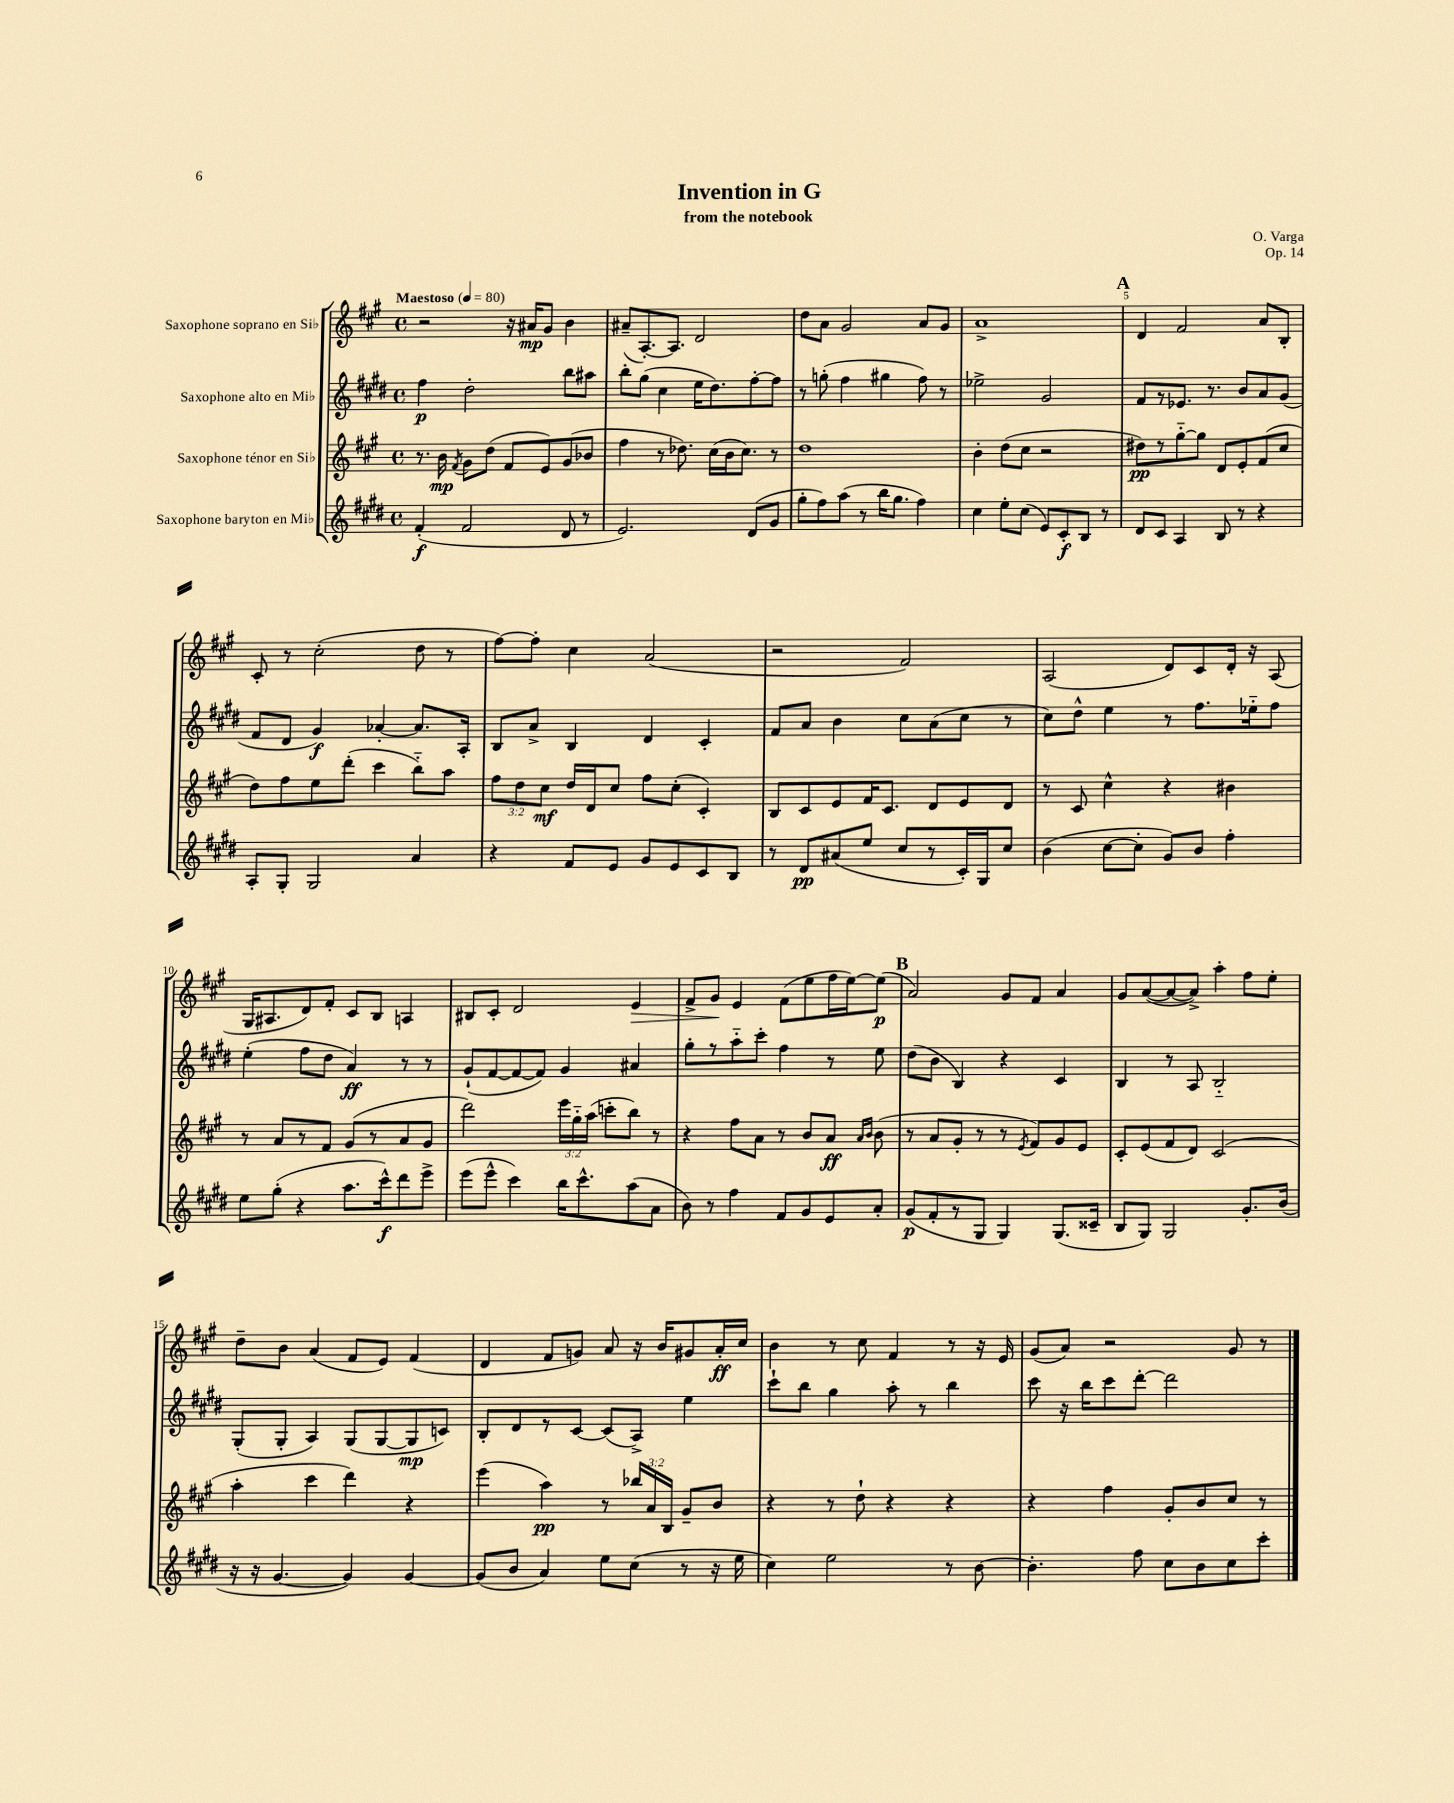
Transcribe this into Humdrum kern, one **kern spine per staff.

**kern	**kern	**kern	**kern
*staff4	*staff3	*staff2	*staff1
*clefG2	*clefG2	*clefG2	*clefG2
*k[f#c#g#d#]	*k[f#c#g#]	*k[f#c#g#d#]	*k[f#c#g#]
*M4/4	*M4/4	*M4/4	*M4/4
*met(c)	*met(c)	*met(c)	*met(c)
*MM80	*MM80	*MM80	*MM80
(4f#'/	8.r	4ff#\	2r
.	16b\	.	.
.	8qf#/	.	.
2f#/	8g#\L	2dd#'\	.
.	(8dd\J	.	.
.	8f#/L	.	16r
.	.	.	16a#/LK
.	8e/)	.	8g#/J
8d#/	(8g#/	8bb\L	4b\
8r	8b-/J	8aa#\J	.
=	=	=	=
2.e/)	4ff#\	8bb'\L	(8a#~/L
.	.	(8gg#\J	[8.A'/)
.	8r	4cc#\	.
.	.	.	8.A/]J
.	8.dd-\)	.	.
.	.	16ee\LK	2d/
.	(16cc#\LL	8.dd#\)	.
.	16b\J	.	.
.	8.cc#\J)	.	.
(8d#/L	.	[8ff#'\	.
8g#/J	8r	8ff#\]J	.
=	=	=	=
8gg#'\L	1dd	8r	8dd\L
8ff#\)	.	(8gg'\	8a\J
(8aa\J	.	4ff#\	2g#/
8r	.	.	.
16bb\LK	.	4gg#\	.
8.gg#\J	.	.	.
4ff#\)	.	8ff#\)	8a/L
.	.	8r	8g#/J
=	=	=	=
4cc#\	4b'\	2ee-^\	1a^
8ee'\L	(8dd\L	.	.
(8cc#\J	8cc#\J	.	.
8e/L)	2r	2g#/	.
8c#'/	.	.	.
8B/J	.	.	.
8r	.	.	.
=	=	=	=
8d#/L	8dd#\L)	8f#/L	4d/
8c#/J	8r	8r	.
4A/	[8gg#'~\	8.e-/J	2f#/
.	8gg#\]J	.	.
.	.	8.r	.
8B/	8d/L	.	.
8r	8e'/	8b/L	.
4r	(8f#/	8a/	8a/L
.	8cc#/J	(8g#/J	8B'/J
=	=	=	=
8A'/L	8dd\L)	8f#/L	8c#'/
8G#'/J	8ff#\	8d#/J	8r
2G#/	8ee\	4g#/)	(2cc#'\
.	(8ddd'\J	.	.
.	4ccc#\	[4a-'/	.
4a/	8bb'~\L)	8.a-/]L	8dd\
.	8aa\J	.	8r
.	.	16A'/Jk	.
=	=	=	=
4r	12ff#\L	8B/L	[8ff#\L)
.	12dd\	.	.
.	.	8a^/J	8ff#'\]J
.	12cc#\J	.	.
8f#/L	16dd/LL	4B/	4cc#\
.	16d/J	.	.
8e/J	8cc#/J	.	.
8g#/L	8ff#\L	4d#/	(2a/
8e/	(8cc#'\J	.	.
8c#/	4c#'/)	4c#'/	.
8B/J	.	.	.
=	=	=	=
8r	8B/L	8f#/L	2r
8d#/L	8c#/	8a/J	.
(8a#/	8e/	4b\	.
8ee/J	16f#/K	.	.
.	8.c#/J	.	.
8cc#/L	.	8cc#\L	2f#/)
8r	8d/L	(8a\	.
16c#'/L)	8e/	8cc#\J	.
16G#/J	.	.	.
8cc#/J	8d/J	8r	.
=	=	=	=
(4b\	8r	8cc#\L)	(2A/
.	8c#/	8dd#^^\J	.
[8cc#\L	4cc#^^\	4ee\	.
8cc#'\]J	.	.	.
8g#/L)	4r	8r	8d/L)
8b/J	.	8.ff#\L	8c#/
4ff#'\	4b#\	.	16d'/Jk
.	.	16ee-'~\k	16r
.	.	8ff#\J	(8A/
=	=	=	=
8ee\L	8r	(4ee'\	16G#/LK
.	.	.	8.A#/
(8gg#'\J	8a/L	.	.
4r	8r	8ff#\L	8d/)
.	8f#/J	8dd#\J	8f#'/J
8.aa\L	(8g#/L	4a/)	8c#/L
.	8r	.	8B/J
16ccc#^^\k)	.	.	.
8ddd#\	8a/	8r	4A/
8eee^\J	8g#/J	8r	.
=	=	=	=
(8eee\L	2ddd\)	(8g#`/L	8B#/L
8eee^^\J	.	[8f#/	8c#'/J
4ccc#\)	.	8f#/_	2d/
.	.	8f#/]J)	.
16bb\LK	24eee\LL	4g#/	.
.	24gg#'~\	.	.
8.ccc#^^\	.	.	.
.	(24aa\JJ	.	.
.	8ccc'\L	.	.
(8aa\	8bb\J)	4a#/	4e/
8a\J	8r	.	.
=	=	=	=
8b\)	4r	8gg#'\L	8f#^/L
8r	.	8r	8g#/J
4ff#\	8ff#\L	8aa'~\	4e/
.	8a\J	8ccc#'\J	.
8f#/L	8r	4ff#\	(8f#\L
8g#/	8b/L	.	8ee\
8e/	8a/J	8r	16ff#\L
.	.	.	[16ee\J)
.	16qqa/LL	.	.
.	16qqb/JJ	.	.
8a'/J	(8b\	8ee\	(8ee\]J
=	=	=	=
(8g#/L	8r	(8dd#\L	2a/)
8f#'/	8a/L	8b\J	.
8r	8g#'/J	4B/)	.
8G#/J	8r	.	.
4G#/)	8r	4r	8g#/L
.	8qe/	.	.
.	8f#/L)	.	8f#/J
(8.G#/L	8g#/	4c#/	4a/
.	8e/J	.	.
16c##~/Jk	.	.	.
=	=	=	=
8B/L	8c#'/L	4B/	8g#/L
8G#/J)	(8e/	.	([8a/
2G#/	8f#/	8r	8a/_
.	8d/J)	8A/	8a^/]J)
.	(2c#/	2B'~/	4aa'\
8.g#'/L	.	.	8ff#\L
.	.	.	8ee'\J
(16b/Jk	.	.	.
=	=	=	=
16r	4aa'\	(8G#'/L	8dd~\L
16r	.	.	.
[4.g#/	.	8G#'/J	8b\J
.	4ccc#\	4A/)	(4a/
4g#/])	4ddd\)	(8G#/L	8f#/L
.	.	[8G#/	8e/J)
[4g#/	4r	8G#/]	(4f#/
.	.	8c/J)	.
=	=	=	=
(8g#/]L	(4eee\	8B'/L	4d/
8b/J	.	8d#/	.
4a/)	4aa\)	8r	8f#/L
.	.	[8c#/J	8g/J)
8ee\L	8r	(8c#/]L	8a/
(8cc#\J	24bb-/LL	8A^/J)	16r
.	24a/	.	.
.	.	.	16b/LK
.	24B/JJ	.	.
8r	8g#~/L	4ee\	8g#/
16r	8b/J	.	16a'/L
16ee\	.	.	16cc#/JJ
=	=	=	=
4cc#\)	4r	8ccc#`\L	4b\
.	.	8bb\J	.
2ee\	8r	4gg#\	8r
.	8dd`\	.	8cc#\
.	4r	8aa'\	4f#/
.	.	8r	.
8r	4r	4bb\	8r
[8b\	.	.	16r
.	.	.	16e/
=	=	=	=
4.b'\]	4r	8ccc#\	(8g#/L
.	.	16r	8a/J)
.	.	16bb\LK	.
.	4ff#\	8ccc#\	2r
8ff#\	.	[8ddd#'\J	.
8cc#\L	8g#'/L	2ddd#\]	.
8b\	8b/	.	.
8cc#\	8cc#/J	.	8g#/
8ccc#'\J	8r	.	8r
==	==	==	==
*-	*-	*-	*-
